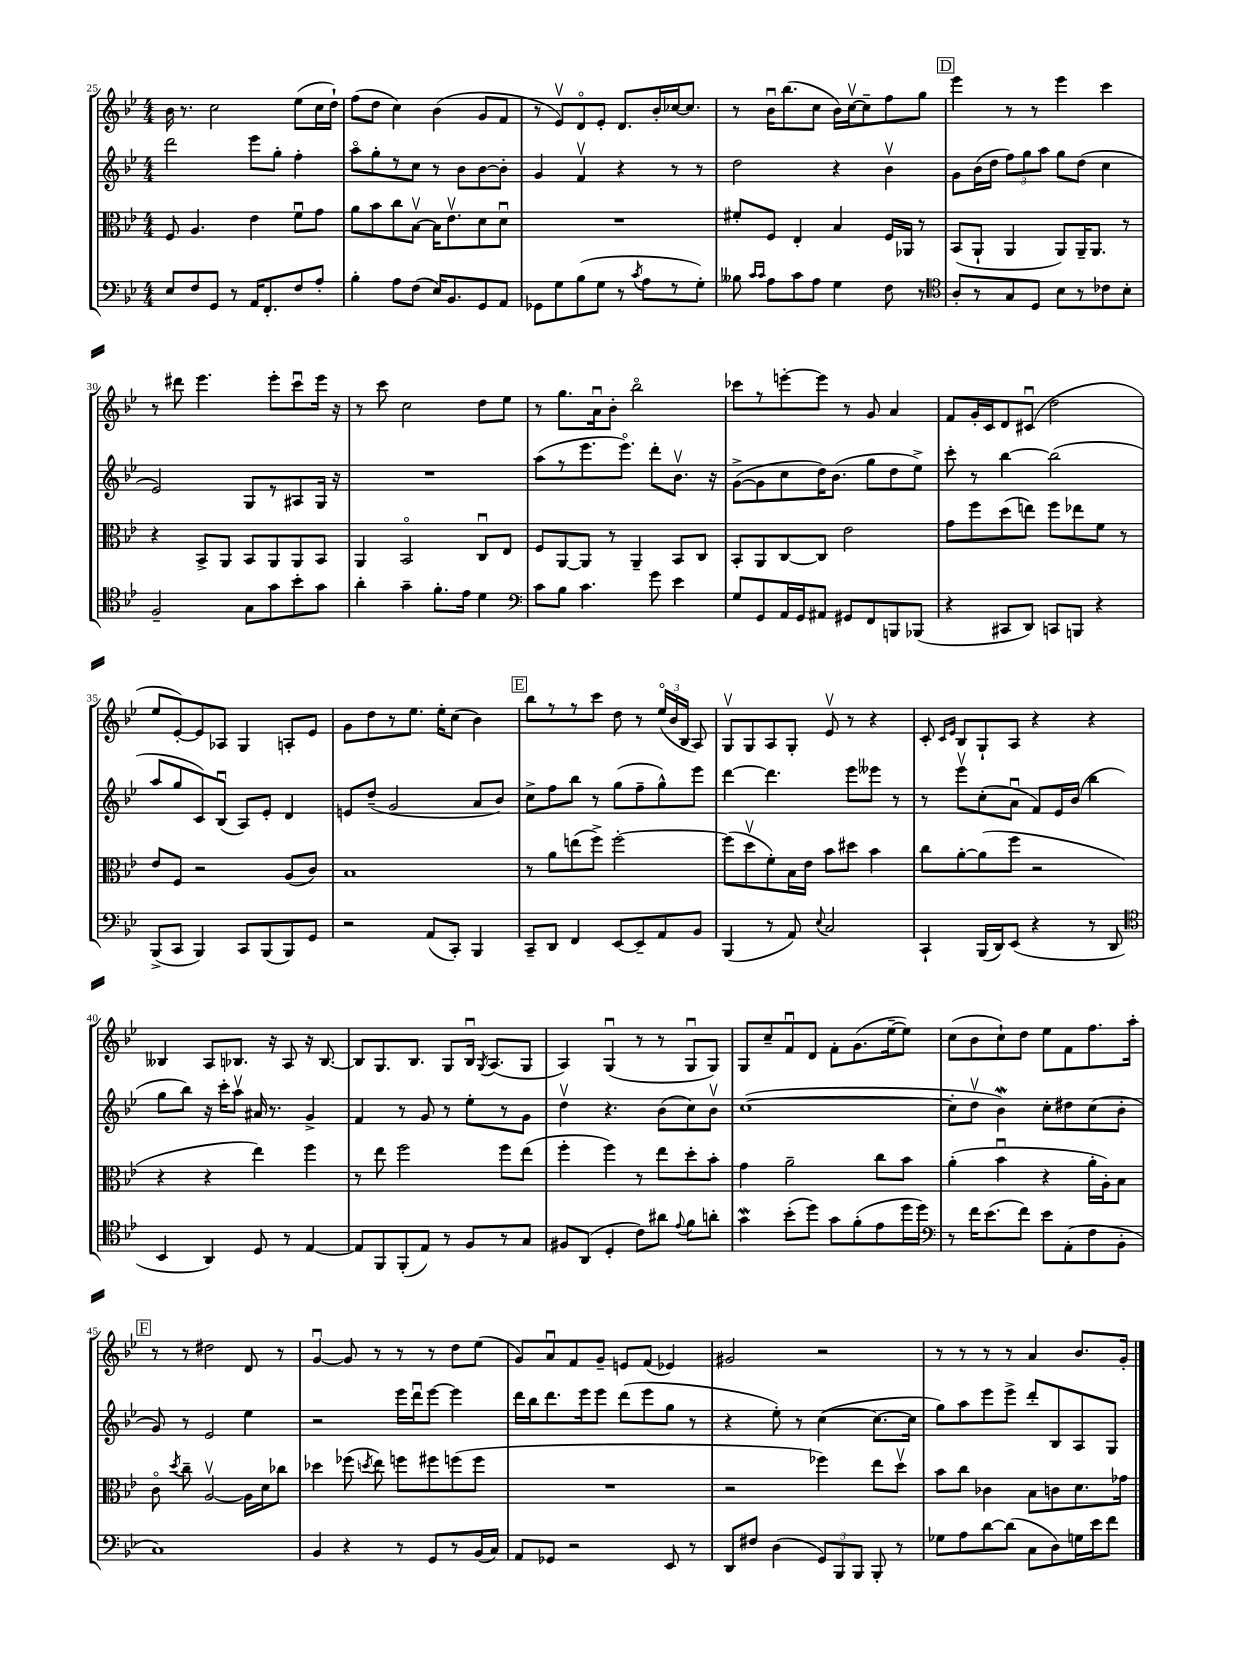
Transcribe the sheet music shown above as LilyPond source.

<<
\new StaffGroup <<
\new Staff = "s0" {
    \clef treble \key bes \major \numericTimeSignature \time 4/4
    \autoBeamOff bes'16 r8. c''2 ees''8[( c''16 d''16]-!) |
    f''8[( d''8] c''4) bes'4( g'8[ f'8] |
    r8 ees'8[\upbow) d'8\flageolet ees'8]-. d'8.[ bes'16-. ces''16~ ces''8.] |
    r8 bes'16[\downbow bes''8.( c''8] bes'16[) c''16~\upbow c''8-- f''8 g''8] |
    \mark \markup { \box "D" } ees'''4 r8 r8 ees'''4 c'''4 |
    r8 dis'''8 ees'''4. ees'''8[-. c'''8\downbow ees'''16] r16 |
    r8 c'''8 c''2 d''8[ ees''8] |
    r8 g''8.[ a'16\downbow bes'8]-. bes''2\flageolet |
    ces'''8[ r8 e'''8~-. e'''8] r8 g'8 a'4 |
    f'8[ g'16-. c'16 d'8 cis'8]\downbow( d''2 |
    ees''8[ ees'8~-.) ees'8 aes8] g4 a8[-. ees'8] |
    g'8[ d''8 r8 ees''8.] ees''16[-. c''8]( bes'4) |
    \mark \markup { \box "E" } bes''8[ r8 r8 c'''8] d''8 r8 \tuplet 3/2 { ees''16[\flageolet( bes'16 bes16] } a8) |
    g8[\upbow g8 a8 g8]-. ees'8\upbow r8 r4 |
    c'8-. \grace { c'16[ ees'16] } bes8[ g8-! a8] r4 r4 |
    beses4 a8[ bes8.] r16 a8 r16 bes8.~ |
    bes8[ g8. bes8.] g8[ bes16]\downbow \acciaccatura { g8 } a8.[( g8] |
    a4) g4\downbow( r8 r8 g8[\downbow g8]) |
    g8[ c''8-- f'8\downbow d'8] f'8[-. g'8.( ees''16~-- ees''8]) |
    c''8[( bes'8 c''8-!) d''8] ees''8[ f'8 f''8. a''16]-. |
    \mark \markup { \box "F" } r8 r8 dis''2 d'8 r8 |
    g'4~\downbow g'8 r8 r8 r8 d''8[ ees''8]( |
    g'8[) a'8\downbow f'8 g'8]-- e'8[ f'8]( ees'4) |
    gis'2 r2 |
    r8 r8 r8 r8 a'4 bes'8.[ g'16]-. \bar "|." |
}
\new Staff = "s1" {
    \clef treble \key bes \major \numericTimeSignature \time 4/4
    \autoBeamOff d'''2 ees'''8[ g''8]-. f''4-. |
    a''8[\flageolet g''8-. r8 c''8] r8 bes'8[ bes'8~ bes'8]-. |
    g'4 f'4\upbow r4 r8 r8 |
    d''2 r4 bes'4\upbow |
    \mark \markup { \box "D" } g'8[ bes'16( d''16] \tuplet 3/2 { f''8[) g''8 a''8] } g''8[ d''8]( c''4 |
    ees'2) g8[ r8 ais8 g16] r16 |
    R1 |
    a''8[( r8 ees'''8. ees'''8.]\flageolet) d'''8[-. bes'8.]\upbow r16 |
    g'8[~->( g'8 c''8 d''16) bes'8.]( g''8[ d''8 ees''8]->) |
    c'''8-. r8 bes''4~ bes''2( |
    a''8[ g''8 c'8) bes8]\downbow( a8[) ees'8]-. d'4 |
    e'8[ d''8]--( g'2 a'8[ bes'8]) |
    \mark \markup { \box "E" } c''8[-> f''8 bes''8] r8 g''8[( f''8-- g''8-^) ees'''8] |
    d'''4~ d'''4. ees'''8[ eeses'''8] r8 |
    r8 ees'''8[\upbow c''8-.( a'8]\downbow f'8[) ees'16 bes'16]( bes''4 |
    g''8[ bes''8]) r16 c'''16[-. a''8]\upbow ais'16 r8. g'4-> |
    f'4 r8 g'8 r8 ees''8[-. r8 g'8] |
    d''4\upbow r4. bes'8[( c''8) bes'8]\upbow |
    c''1~( |
    c''8[-. d''8]\upbow bes'4\mordent) c''8[-. dis''8 c''8( bes'8]-. |
    \mark \markup { \box "F" } g'8) r8 ees'2 ees''4 |
    r2 ees'''16[ d'''16\downbow ees'''8]~ ees'''4 |
    d'''16[ bes''16 d'''8. ees'''16 ees'''8] d'''8[( ees'''8 g''8] r8 |
    r4 ees''8-.) r8 c''4~( c''8.[~ c''16] |
    g''8[) a''8 ees'''8 ees'''8]-> d'''8[-. bes8 a8 g8] \bar "|." |
}
\new Staff = "s2" {
    \clef alto \key bes \major \numericTimeSignature \time 4/4
    \autoBeamOff f8 a4. ees'4 f'8[\downbow g'8] |
    a'8[ bes'8 c''8 bes8]~\upbow bes16[ ees'8.\upbow d'8 d'8]\downbow |
    R1 |
    fis'8[-. f8] ees4-. bes4 f16[ aes,16] r8 |
    \mark \markup { \box "D" } bes,8[( a,8]-! a,4 a,8[) a,16-- a,8.] r8 |
    r4 bes,8[-> a,8] bes,8[ a,8 a,8 bes,8] |
    a,4 bes,2\flageolet c8[\downbow ees8] |
    f8[ a,8~ a,8] r8 a,4-- bes,8[ c8] |
    bes,8[-. a,8 c8~ c8] ees'2 |
    g'8[ f''8 d''8( e''8]) f''8[ ees''8 f'8] r8 |
    ees'8[ f8] r2 a8[( c'8]) |
    bes1 |
    \mark \markup { \box "E" } r8 a'8[ e''8( f''8]->) f''2~-. |
    f''8[( d''8\upbow f'8-.) bes16 ees'16] bes'8[ dis''8] bes'4 |
    c''8[ a'8~-. a'8( f''8] r2 |
    r4 r4 ees''4) f''4 |
    r8 ees''8 f''2 f''8[ ees''8]( |
    f''4-. f''4) r8 ees''8[ d''8-. bes'8]-. |
    g'4 a'2-- c''8[ bes'8] |
    a'4-.( bes'4\downbow r4 a'16[-. a16-.) bes8] |
    \mark \markup { \box "F" } c'8\flageolet \acciaccatura { d''8 } c''8-- a2~\upbow a16[ d'16 ces''8] |
    des''4 fes''8( \acciaccatura { d''8 } ees''8) f''8[ fis''8 f''8( f''8] |
    R1 |
    r2 fes''4) ees''8[ d''8]\upbow |
    bes'8[ c''8] ces'4 bes8[ c'8 d'8. ges'16] \bar "|." |
}
\new Staff = "s3" {
    \clef bass \key bes \major \numericTimeSignature \time 4/4
    \autoBeamOff ees8[ f8 g,8] r8 a,16[ f,8.-. f8 a8]-. |
    bes4-. a8[ f8]( ees16[) bes,8. g,8 a,8] |
    ges,8[ g8 bes8( g8] r8 \acciaccatura { c'8 } a8[ r8 g8]-.) |
    beses8 \grace { c'16[ c'16] } a8[ c'8 a8] g4 f8 r8 |
    \mark \markup { \box "D" } \clef tenor a8[-. r8 g8 d8] bes8[ r8 ces'8 bes8]-. |
    f2-- g8[ g'8 bes'8-. g'8] |
    a'4-. g'4-- f'8.[-. ees'16] d'4 |
    \clef bass c'8[ bes8] c'4. g'8 ees'4 |
    g8[ g,8 a,16 g,16 ais,8] gis,8[ f,8 b,,8 bes,,8]( |
    r4 cis,8[ d,8]) c,8[ b,,8] r4 |
    bes,,8[->( c,8] bes,,4) c,8[ bes,,8( bes,,8) g,8] |
    r2 a,8[( c,8]-.) bes,,4 |
    \mark \markup { \box "E" } c,8[-- d,8] f,4 ees,8[~ ees,8-- a,8 bes,8] |
    bes,,4( r8 a,8) \appoggiatura { ees8 } c2 |
    c,4-! bes,,16[( d,16) ees,8]( r4 r8 d,8 |
    \clef tenor bes,4 a,4) d8 r8 ees4~ |
    ees8[ f,8 f,8-.( ees8]) r8 f8[ r8 g8] |
    fis8[ a,8]( d4-. c'8[) ais'8] \appoggiatura { ees'8 } f'8[ a'8]-. |
    g'4\mordent bes'8[-.( d''8]) g'8[ f'8-.( ees'8 d''16 d''16]) |
    \clef bass r8 f'16[ ees'8.( f'8]) ees'8[ a,8-.( f8 bes,8]-. |
    \mark \markup { \box "F" } c1) |
    bes,4 r4 r8 g,8[ r8 bes,16( c16]) |
    a,8[ ges,8] r2 ees,8 r8 |
    d,8[ fis8] d4( \tuplet 3/2 { g,8[) bes,,8 bes,,8] } bes,,8-. r8 |
    ges8[ a8 d'8~ d'8]( c8[ d8) g16 ees'16 f'8] \bar "|." |
}
>>
>>
\layout { \context { \Score currentBarNumber = #25 } }
